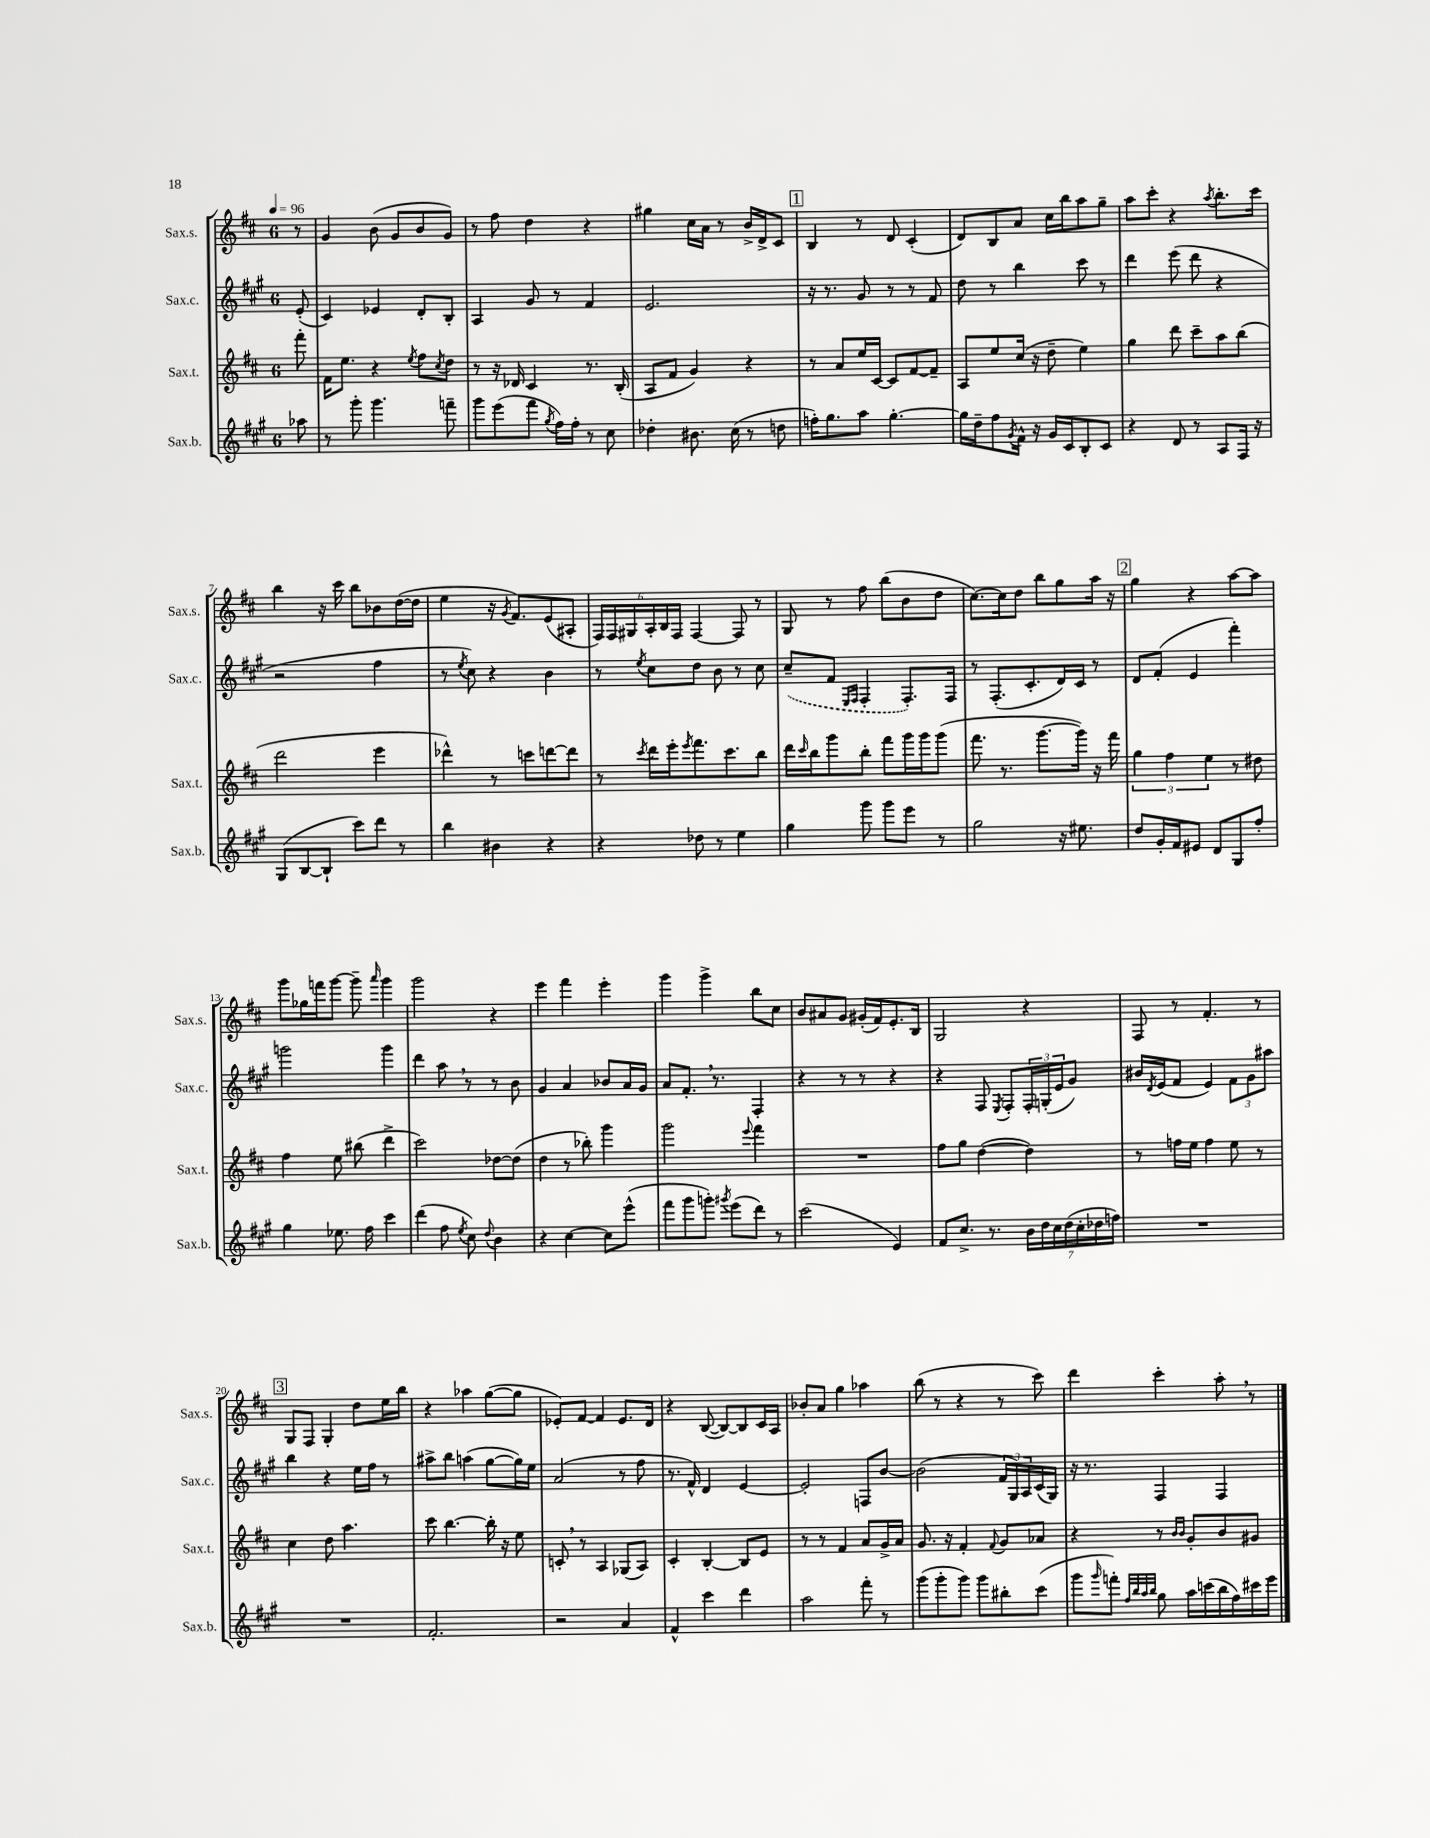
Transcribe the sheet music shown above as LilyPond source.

<<
\new StaffGroup <<
\new Staff = "s0" \with { instrumentName = "Sax.s." shortInstrumentName = "Sax.s." } {
    \clef treble \key d \major \once \override Staff.TimeSignature.style = #'single-digit \time 6/8 \partial 8 \tempo 4 = 96
    r8 |
    g'4 b'8( g'8 b'8 g'8) |
    r8 fis''8 d''4 r4 |
    gis''4 cis''16 a'16 r8 b'16-> d'16-> cis'8 |
    \mark \markup { \box "1" } b4 r8 d'8 cis'4-.( |
    d'8) b8 a'8 cis''16 b''16 a''8 g''8-- |
    a''8 cis'''8-. r4 \acciaccatura { a''8 } b''8.-. cis'''16 |
    b''4 r16 cis'''16 b''8 bes'8 d''16~( d''16 |
    e''4 r16 \acciaccatura { g'8 } fis'8.) e'8( ais8-. |
    \tuplet 6/4 { fis16) fis16 gis16 a16-. b16 fis16 } fis4~ fis8 r8 |
    g8 r8 fis''8 b''8( b'8 d''8 |
    cis''8.~) cis''16 d''8 b''8 g''8 a''16 r16 |
    \mark \markup { \box "2" } g''4 r4 a''8~ a''8 |
    g'''8 ges''16 f'''16 g'''8~ g'''8-- \grace { a'''16 } g'''4 |
    g'''2 r4 |
    e'''4 fis'''4 e'''4-. |
    g'''4 g'''4-> b''8 cis''8 |
    b'8 ais'8 g'8 gis'16-.( fis'16) e'8.-. b16 |
    g2 r4 |
    fis8 r8 fis'4.-. r8 |
    \mark \markup { \box "3" } g8 fis8 g4-. d''8 e''16 b''16 |
    r4 aes''4 g''8~( g''8 |
    ees'8-.) fis'8~ fis'4 ees'8. d'16 |
    r4 b8~( b8~) b8 cis'16 a16 |
    bes'8-. a'8 g''4 aes''4 |
    b''8( r8 r4 r8 cis'''8) |
    d'''4 cis'''4-. a''8-. \breathe r8 \bar "|." |
}
\new Staff = "s1" \with { instrumentName = "Sax.c." shortInstrumentName = "Sax.c." } {
    \clef treble \key a \major \once \override Staff.TimeSignature.style = #'single-digit \time 6/8 \partial 8
    e'8-.( |
    cis'4) ees'4 d'8-. b8-. |
    a4 gis'8 r8 fis'4 |
    e'2. |
    \mark \markup { \box "1" } r16 r8. gis'8 r8 r8 fis'8 |
    d''8 r8 b''4 cis'''8 r8 |
    d'''4 e'''8( d'''8 r4 |
    r2 fis''4 |
    r8 \acciaccatura { e''8 } cis''8) r4 b'4 |
    r8 \acciaccatura { e''8 } cis''8 d''8 b'8 r8 cis''8 |
    \once \slurDashed cis''8--( fis'8 \grace { e16 fis16 } fis4-. fis8.-.) fis16 |
    r8 fis8.-.( cis'8.-. d'16) cis'16 r8 |
    \mark \markup { \box "2" } d'8 fis'8-.( e'4 fis'''4-.) |
    g'''2 g'''4 |
    d'''4 a''8 \breathe r8 r8 b'8 |
    gis'4 a'4 bes'8 a'16 gis'16 |
    a'8 fis'8.-. \breathe r8. fis4-. |
    r4 r8 r8 r4 |
    r4 fis8 \acciaccatura { e8 } fis8-. \tuplet 3/2 { fis16-. g16-.( e'16 } gis'8) |
    bis'16 \acciaccatura { d'8 } e'16( fis'8 e'4) \tuplet 3/2 { fis'8 gis'8 ais''8 } |
    \mark \markup { \box "3" } b''4 r4 e''16 fis''16 r8 |
    ais''8-> b''8 a''4( gis''8~ gis''16) e''16 |
    a'2( r8 fis''8 |
    r8. fis'16-^) d'4 e'4~ |
    e'2-. f8 b'8~ |
    b'2( \tuplet 3/2 { fis'16 gis16) a16 } cis'16( gis16) |
    r16 r8. fis4 fis4 \bar "|." |
}
\new Staff = "s2" \with { instrumentName = "Sax.t." shortInstrumentName = "Sax.t." } {
    \clef treble \key d \major \once \override Staff.TimeSignature.style = #'single-digit \time 6/8 \partial 8
    fis'''8-. |
    fis'16 e''8. r4 \acciaccatura { e''8 } fis''8 \acciaccatura { cis''8 } d''8 |
    r8 r16 des'16 cis'4 r8. b16-.( |
    a8 fis'8 g'4) r4 |
    \mark \markup { \box "1" } r8 a'8 e''16 cis'16~ cis'8 fis'8~ fis'8-- |
    a8 e''8 cis''16( r16 d''8-- e''4) |
    g''4 d'''8 cis'''8-- a''8 b''8( |
    d'''2 e'''4 |
    des'''4-^) r8 c'''8 d'''8~ d'''8 |
    r8 \acciaccatura { cis'''8 } d'''16 e'''16-. \acciaccatura { e'''8 } fis'''8. cis'''8. b''8 |
    d'''16 \grace { cis'''16 } b''16 g'''8 b''8-. fis'''8 g'''16 g'''16 g'''8( |
    fis'''8. r8. g'''8.~ g'''16) r16 fis'''16 |
    \mark \markup { \box "2" } \tuplet 3/2 { g''4 fis''4 e''4 } r8 dis''8 |
    fis''4 e''8 bis''8( d'''4-> |
    cis'''2) des''8~ des''8( |
    d''4 r8 bes''8-.) g'''4 |
    g'''2 \appoggiatura { e'''8 } fis'''4 |
    R2. |
    fis''8 g''8 d''4~( d''4) |
    r8 f''16 e''16 f''4 e''8 r8 |
    \mark \markup { \box "3" } cis''4 d''8 a''4. |
    cis'''8 b''4.~ b''16-. r16 e''8 |
    c'8-. \breathe r8 a4 ges8( a8) |
    cis'4-. b4~-. b8 e'8 |
    r8 r8 fis'4 a'8 g'16-> a'16 |
    g'8. r16 fis'4-. \appoggiatura { fis'8 } g'8 aes'8 |
    r4 r8 \grace { b'16 b'16 } g'8-. b'8 gis'8 \bar "|." |
}
\new Staff = "s3" \with { instrumentName = "Sax.b." shortInstrumentName = "Sax.b." } {
    \clef treble \key a \major \once \override Staff.TimeSignature.style = #'single-digit \time 6/8 \partial 8
    aes''8 |
    r8 gis'''8-. gis'''4. f'''8-- |
    gis'''8 e'''8( fis'''8 \acciaccatura { gis''8 } fis''16) fis''16-. r8 cis''8 |
    des''4-. bis'8. cis''16( r8 d''8 |
    \mark \markup { \box "1" } f''16-.) gis''8. a''8 gis''4.~-. |
    gis''16 d''16-- fis''8 \acciaccatura { gis'8 } fis'16-^ r16 gis'16 cis'16 b8-. cis'8 |
    r4 d'8 r8 a8 fis16 r16 |
    gis8( b8~ b8-! cis'''8) d'''8 r8 |
    b''4 bis'4 r4 |
    r4 des''8 r8 e''4 |
    gis''4 gis'''8 gis'''8 e'''8 r8 |
    gis''2 r16 eis''8. |
    \mark \markup { \box "2" } d''8 gis'16-. fis'16 eis'8 d'8 gis8 fis''8-. |
    gis''4 ees''8. fis''16 cis'''4 |
    d'''4( fis''8 \acciaccatura { e''8 } cis''8) \appoggiatura { d''8 } b'4 |
    r4 cis''4~ cis''8 e'''8-^( |
    fis'''8 gis'''8 g'''8-.) \acciaccatura { gis'''8 } e'''8( d'''8) r8 |
    cis'''2( e'4) |
    fis'8 cis''8.-> r8. \tuplet 7/4 { b'16 d''16 cis''16 d''16( cis''16-. des''16 f''16) } |
    R2. |
    \mark \markup { \box "3" } R2. |
    fis'2.-. |
    r2 a'4 |
    fis'4-^ cis'''4 d'''4 |
    a''2 fis'''8-. r8 |
    gis'''8( gis'''8-. gis'''8) gis'''8 bis''8-. cis'''8( |
    gis'''8 \grace { gis'''16 } f'''8-.) \grace { fis''32 b''32 a''32 b''32 } gis''8 a''16 c'''16( b''16 fis''16) cis'''16 e'''16 \bar "|." |
}
>>
>>
